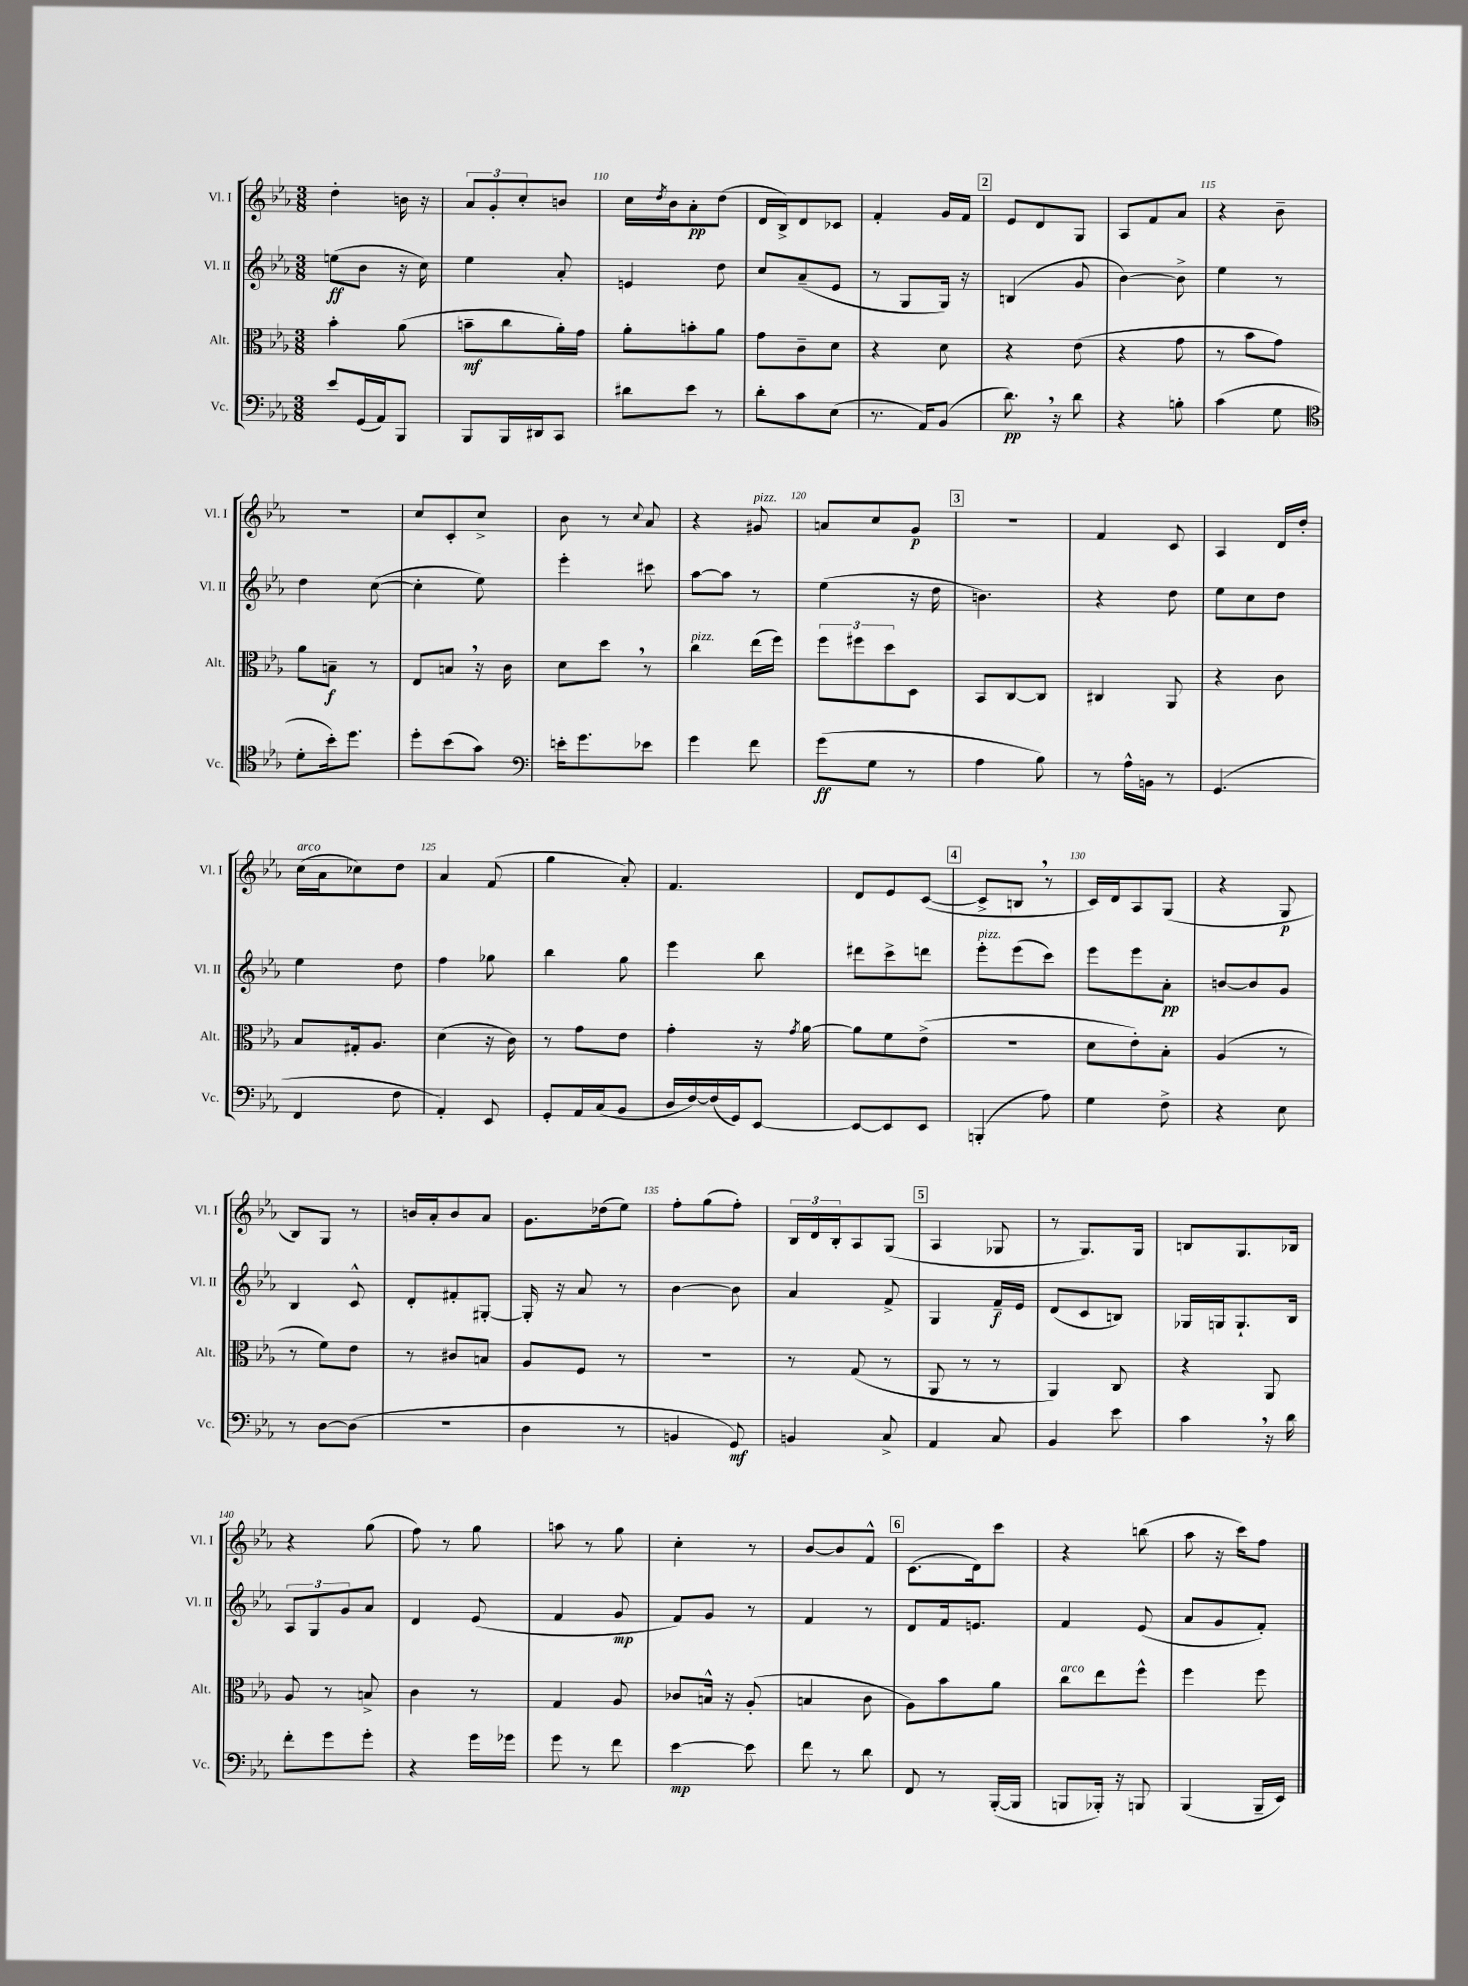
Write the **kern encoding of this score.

**kern	**kern	**kern	**kern
*staff4	*staff3	*staff2	*staff1
*clefF4	*clefC3	*clefG2	*clefG2
*k[b-e-a-]	*k[b-e-a-]	*k[b-e-a-]	*k[b-e-a-]
*M3/8	*M3/8	*M3/8	*M3/8
8e-/L	4b-'\	(8ee\L	4dd'\
(16GG/L	.	8b-\J	.
16AA-/J)	.	.	.
8BBB-/J	(8a-\	16r	16b\
.	.	16cc\)	16r
=	=	=	=
8BBB-/L	8b~\L	4ee-\	12a-/L
.	.	.	12g'/
16BBB-/L	8cc\	.	.
.	.	.	12cc'/
16DD#/J	.	.	.
8CC/J	16a-'\L)	8a-'/	8b/J
.	16g\JJ	.	.
=	=	=	=
8d#\L	8a-'\L	4e/	16cc\LL
.	.	.	8qdd/
.	.	.	16b-\J
8e-\J	8b'\	.	8a-'\
8r	8a-\J	8dd\	(8dd\J
=	=	=	=
8d'\L	8g\L	8cc/L	16d/LL
.	.	.	16B-^/J)
8c\	8c~\	(8a-~/	8d/
(8E-\J	8d\J	8e-/J	8c-/J
=	=	=	=
8.r	4r	8r	4f'/
.	.	8G/L	.
16AA-/LK)	.	.	.
(8BB-/J	8d\	16G/Jk)	16g/LL
.	.	16r	16f/JJ
=	=	=	=
8.d\)	4r	(4B/	8e-/L
.	.	.	8d/
16r	.	.	.
8d\	(8e-\	8g/	8G/J
=	=	=	=
4r	4r	[4b-\)	8A-/L
.	.	.	8f/
8B'\	8g\	8b-^\]	8a-/J
=	=	=	=
(4c\	8r	4ee-\	4r
.	8b-\L	.	.
8G\	8g\J)	8r	8b-~\
=	=	=	=
*clefC4	*	*	*
8d'\L	8a-\L	4dd\	4.r
16b-'\k)	8B~\J	.	.
8.dd\J	.	.	.
.	8r	([8cc\	.
=	=	=	=
8dd'\L	8E-/L	4cc'\]	8cc/L
(8b-\	8B/J	.	8c'/
8g\J)	16r	8ee-\)	8cc^/J
.	16c\	.	.
=	=	=	=
*clefF4	*	*	*
16e'\LK	8d\L	4eee-'\	8b-\
8.g\	.	.	.
.	8dd\J	.	8r
.	.	.	8qqcc/
8e-\J	8r	8ccc#\	8a-/
=	=	=	=
4g\	4cc\	[8aa-\L	4r
.	.	8aa-\]J	.
8f\	(16ee-\LL	8r	8g#/
.	16ff\JJ)	.	.
=	=	=	=
(8g\L	12ff\L	(4ee-\	8a/L
.	12ff#\	.	.
8G\J	.	.	8cc/
.	12dd\	.	.
8r	8D\J	16r	8g/J
.	.	16dd\	.
=	=	=	=
4A-\	8BB-/L	4.b\)	4.r
.	[8C/	.	.
8B-\)	8C/]J	.	.
=	=	=	=
8r	4C#/	4r	4f/
16A-^^\LL	.	.	.
16BB\JJ	.	.	.
8r	8AA-/	8dd\	8c/
=	=	=	=
(4.GG/	4r	8ee-\L	4A-/
.	.	8cc\	.
.	8c\	8dd\J	16d/LL
.	.	.	16dd'/JJ
=	=	=	=
4FF/	8B-/L	4ee-\	(16cc\LL
.	.	.	16a-\J
.	16G#'/k	.	8cc-\)
.	8.A-/J	.	.
8F\	.	8dd\	8dd\J
=	=	=	=
4AA-'/)	(4d\	4ff\	4a-/
8EE-/	16r	8gg-\	(8f/
.	16c\)	.	.
=	=	=	=
8GG'/L	8r	4bb-\	4gg\
16AA-/L	8g\L	.	.
(16C/J	.	.	.
8BB-/J	8e-\J	8gg\	8a-'/)
=	=	=	=
16D/LL	4g'\	4eee-\	4.f/
[16F/)	.	.	.
(16F/]	.	.	.
16GG/J)	.	.	.
[8EE-/J	16r	8bb-\	.
.	8qg/	.	.
.	[16a-\	.	.
=	=	=	=
8EE-/_L	8a-\]L	8ddd#\L	8d/L
8EE-/]	8f\	8ccc^\	8e-/
8EE-/J	(8e-^\J	8ddd\J	([8c/J
=	=	=	=
(4BBB'/	4.r	8eee-'\L	8c^/]L
.	.	(8eee-\	8B/J
8A-\)	.	8ccc\J)	8r
=	=	=	=
4G\	8d\L	8eee-\L	16c/LL)
.	.	.	16d/J
.	8e-'\)	8eee-\	8A-/
8F^\	8B-'\J	8a-'\J	(8G/J
=	=	=	=
4r	(4A-/	[8b/L	4r
.	.	8b/]	.
8E-\	8r	8g/J	8G/
=	=	=	=
8r	8r	4B-/	8B-/L)
[8D\L	8f\L)	.	8G/J
(8D\]J	8e-\J	8c^^/	8r
=	=	=	=
4.r	8r	8d'/L	16b/LL
.	.	.	16a-'/J
.	8c#/L	8f#'/	8b/
.	8B/J	[8G#'/J	8a-/J
=	=	=	=
4D\	8A-/L	16G#'/]	8.g\L
.	.	16r	.
.	8F/J	8a-/	.
.	.	.	(16dd-\k
8r	8r	8r	8ee-\J)
=	=	=	=
4BB/	4.r	[4b-\	8ff'\L
.	.	.	(8gg\
8GG/)	.	8b-\]	8ff'\J)
=	=	=	=
4BB/	8r	4a-/	24B-/LL
.	.	.	24d/
.	.	.	24B-'/J
.	(8G/	.	8A-/
8C^/	8r	8f^/	(8G/J
=	=	=	=
4AA-/	8AA-/	4G/	4A-/
.	8r	.	.
8C/	8r	16f~/LL	8G-/
.	.	16e-/JJ	.
=	=	=	=
4BB-/	4AA-/)	(8d/L	8r
.	.	8c/	8.G/L)
8e-\	8C/	8B/J)	.
.	.	.	16G/Jk
=	=	=	=
4c\	4r	16G-/LL	8B/L
.	.	16G/J	.
.	.	8.G`/	8.G/
16r	8AA-/	.	.
16d\	.	16B-/Jk	16B-/Jk
=	=	=	=
8f'\L	8A-/	12A-/L	4r
.	.	12G/	.
8g\	8r	.	.
.	.	12g/	.
8g'\J	8B^/	8a-/J	(8gg\
=	=	=	=
4r	4c\	4d/	8ff\)
.	.	.	8r
16g\LL	8r	(8e-/	8gg\
16g-\JJ	.	.	.
=	=	=	=
8g\	4G/	4f/	8aa\
8r	.	.	8r
8f\	8A-/	8g/	8gg\
=	=	=	=
[4e-\	8c-/L	8f/L)	4cc'\
.	16B^^/Jk	8g/J	.
.	16r	.	.
8e-\]	(8A-'/	8r	8r
=	=	=	=
8f\	4B/	4f/	[8b-/L
8r	.	.	8b-/]
8d\	8c\	8r	8f^^/J
=	=	=	=
8FF/	8A-\L)	8d/L	(8.c\L
8r	8b-\	16f/k	.
.	.	8.e/J	16d\k)
([16BBB-'/LL	8a-\J	.	8ccc\J
16BBB-/]JJ	.	.	.
=	=	=	=
8BBB/L	8cc\L	4f/	4r
16BBB-'/Jk)	8ee-\	.	.
16r	.	.	.
8BBB/	8ff^^\J	(8e-/	(8bb\
=	=	=	=
(4BBB-/	4ff\	8a-/L	8aa-\
.	.	8g/	16r
.	.	.	16ccc\LK)
16BBB-~/LL	8ff\	8f'/J)	8ff\J
16EE-/JJ)	.	.	.
==	==	==	==
*-	*-	*-	*-
